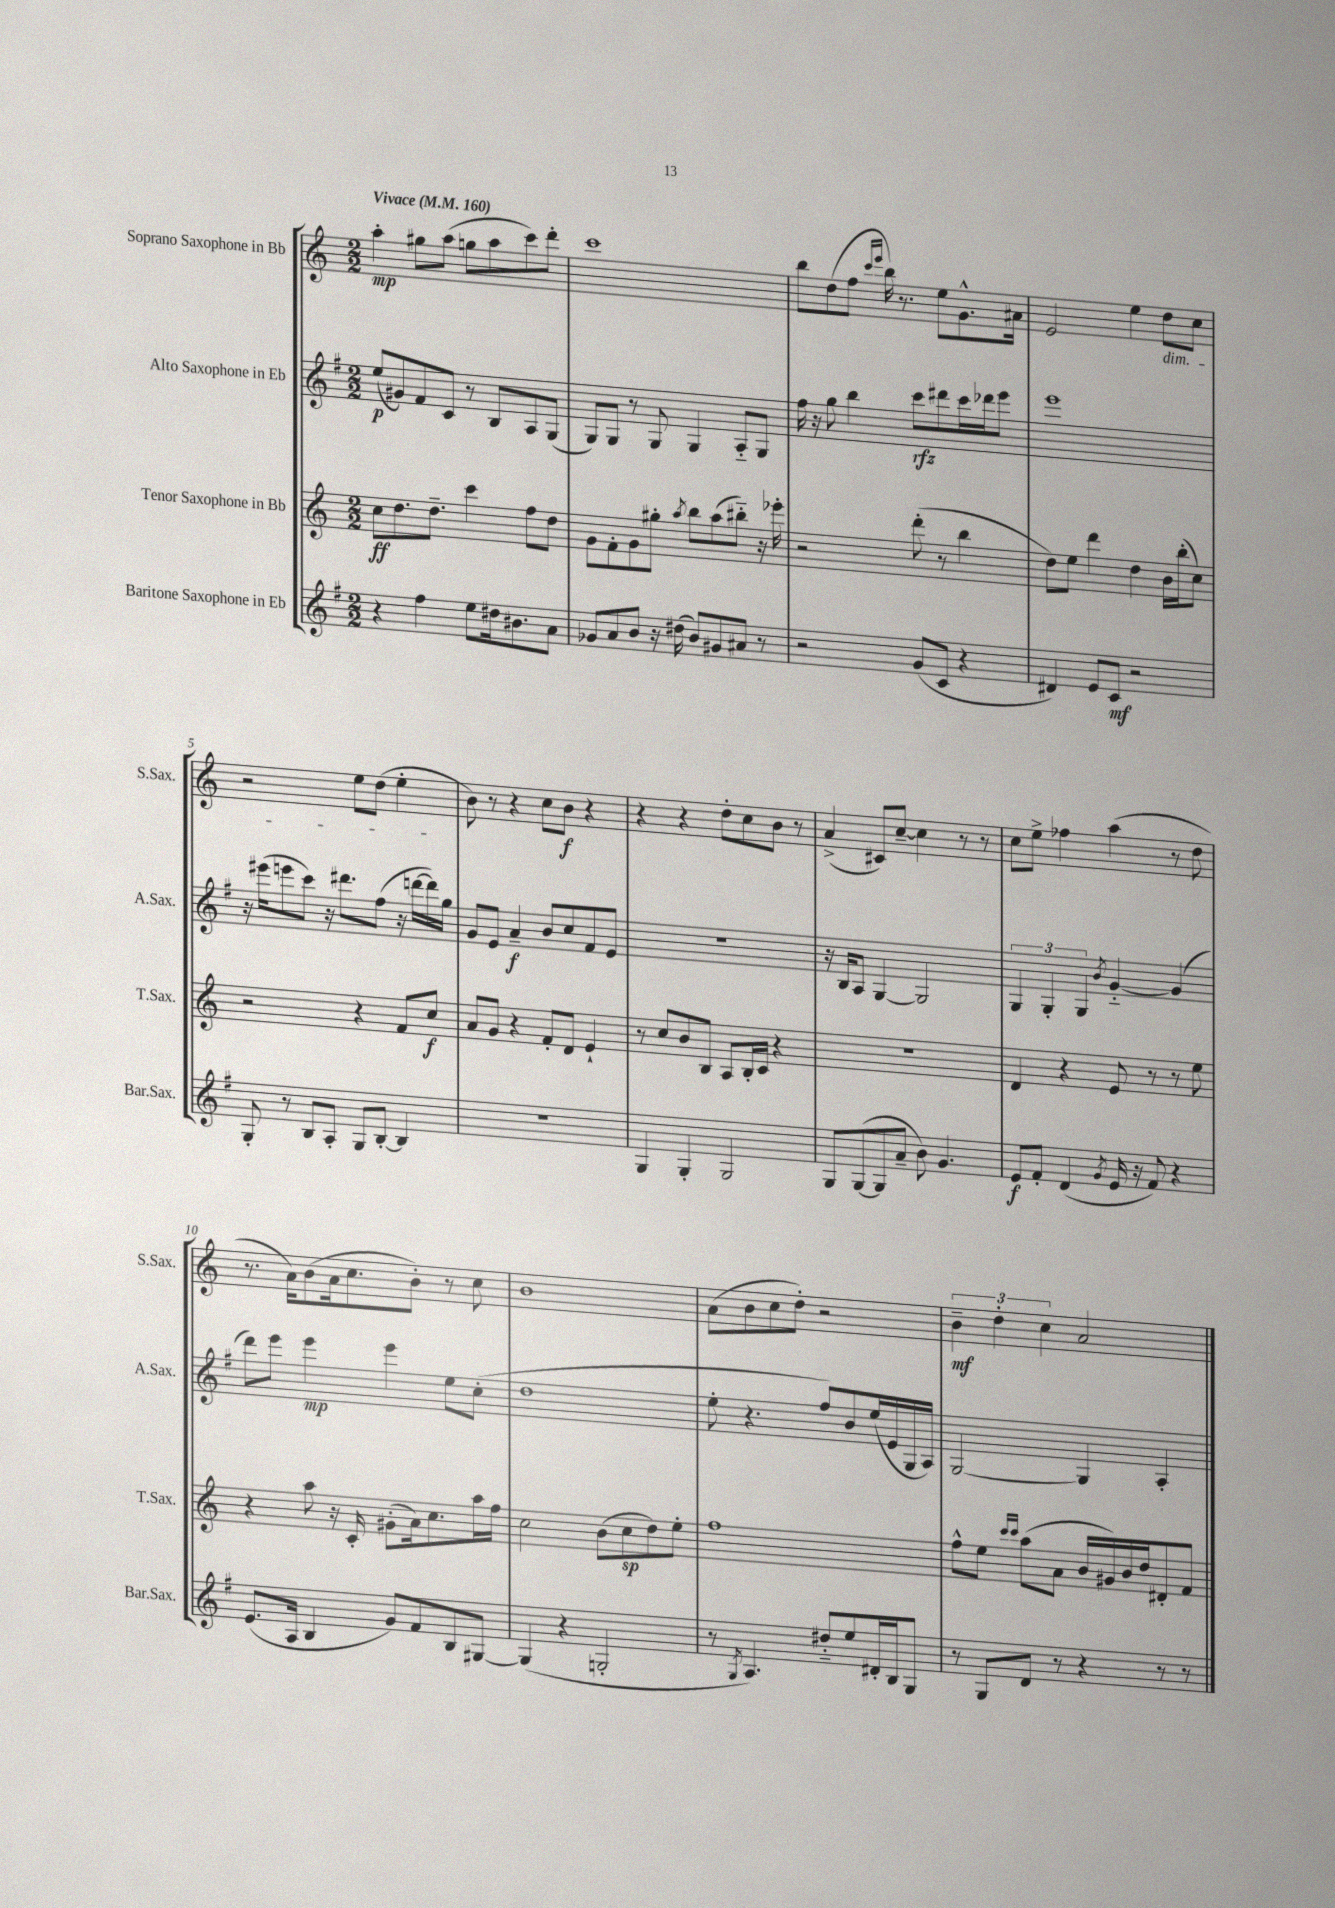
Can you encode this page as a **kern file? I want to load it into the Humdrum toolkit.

**kern	**kern	**kern	**kern
*staff4	*staff3	*staff2	*staff1
*clefG2	*clefG2	*clefG2	*clefG2
*k[f#]	*k[]	*k[f#]	*k[]
*M2/2	*M2/2	*M2/2	*M2/2
*MM160	*MM160	*MM160	*MM160
4r	8cc	(8ee	4aa'
.	8.dd	8g#)	.
4ff#	.	8f#	8gg#
.	8.dd~	.	.
.	.	8c	(8aa
8ee	4ccc	8r	8gg
16dd#	.	8B	8aa
8.b#	.	.	.
.	8ff	8A	8ccc)
8a	8dd	(8G	8ddd'
=	=	=	=
8g-	8g	8G)	1ccc
8a	8f'	8G	.
8b	8g	8r	.
16r	8gg#'	8G	.
(16dd#	.	.	.
.	8qaa	.	.
8b)	8bb	4G	.
8g#	(8aa	.	.
8a#	8bb#'~)	8A'~	.
8r	16r	8G	.
.	16eee-'	.	.
=	=	=	=
2r	2r	16ff#	8bb
.	.	16r	.
.	.	8gg	(8dd
.	.	4bb	8ff
.	.	.	16qqccc
.	.	.	16qqeee
.	.	.	16bb)
.	.	.	8.r
(8g	(8ddd'	8ccc	.
8c	8r	8ddd#	8ee
4r	4bb	16ccc	8.g^^
.	.	16ddd-	.
.	.	8eee	.
.	.	.	16a#
=	=	=	=
4d#)	8dd)	1eee	2e
.	8ee	.	.
8e	4ddd	.	.
8c	.	.	.
2r	4dd	.	4ee
.	16b	.	8dd
.	(16bb'	.	.
.	8cc)	.	8cc
=	=	=	=
8G'	2r	16r	2r
.	.	(16eee#	.
8r	.	8eee	.
8B	.	8ccc)	.
8A'	.	16r	.
.	.	8.ddd#	.
8G	4r	.	8ee
[8B'	.	(8ff#	(8dd
4B]	8f	16r	4ee'
.	.	[16ddd	.
.	8cc	16ddd])	.
.	.	16gg	.
=	=	=	=
1r	8a	8g	8b)
.	8g	8e	8r
.	4r	4a~	4r
.	8f'	8b	8cc
.	8d	8cc	8b
.	4e`	8f#	4r
.	.	8e	.
=	=	=	=
4G	8r	1r	4r
.	8cc	.	.
4G'	8b	.	4r
.	8B	.	.
2G	8A	.	8dd'
.	16B'	.	8cc
.	16c	.	.
.	4r	.	8b
.	.	.	8r
=	=	=	=
8G	1r	16r	(4a^
.	.	16B	.
([8G	.	8A	.
8G]	.	[4G	8c#)
8a~	.	.	[8cc~
8b)	.	2G]	4cc]
4.g	.	.	.
.	.	.	8r
.	.	.	8r
=	=	=	=
8e	4d	6G	8cc
8f#'	.	.	8ee^
.	.	6G'	.
(4d	4r	.	4ff-
.	.	6G	.
8qg	.	8qb	.
16e	8e	[4g'~	(4aa
16r	.	.	.
8f#)	8r	.	.
4r	8r	(4g]	8r
.	8ee	.	8dd
=	=	=	=
(8.e	4r	8ddd)	8.r
.	.	8eee	.
16A	.	.	16a)
4B	8aa	4eee	(8b
.	16r	.	16a
.	16c'	.	8.cc
8g)	(8g#'	4eee	.
8f#	16a)	.	8b')
.	8.cc	.	.
8B	.	8ee	8r
[8G#	16aa	(8cc'	8cc
.	16ff	.	.
=	=	=	=
(4G#]	2cc	1dd	1b
4r	.	.	.
2G'	(8b	.	.
.	8cc	.	.
.	8dd)	.	.
.	8ee'	.	.
=	=	=	=
8r	1ff	8ee'	(8a
8qG	.	.	.
4.A)	.	4.r	8b
.	.	.	8cc
.	.	.	8dd')
8dd#'~	.	8ff#)	2r
8ee	.	8b	.
16d#'	.	(16ee	.
16B	.	16e	.
8G	.	16G	.
.	.	16A)	.
=	=	=	=
8r	8ff^^	[2G	6b~
8G	8ee	.	.
.	.	.	6dd'
.	16qqccc	.	.
.	16qqccc	.	.
8d	(8aa	.	.
.	.	.	6cc
8r	8a	.	.
4r	16b	4G]	2a
.	16g#)	.	.
.	16b	.	.
.	16dd	.	.
8r	8d#'	4A'	.
8r	8f	.	.
==	==	==	==
*-	*-	*-	*-
